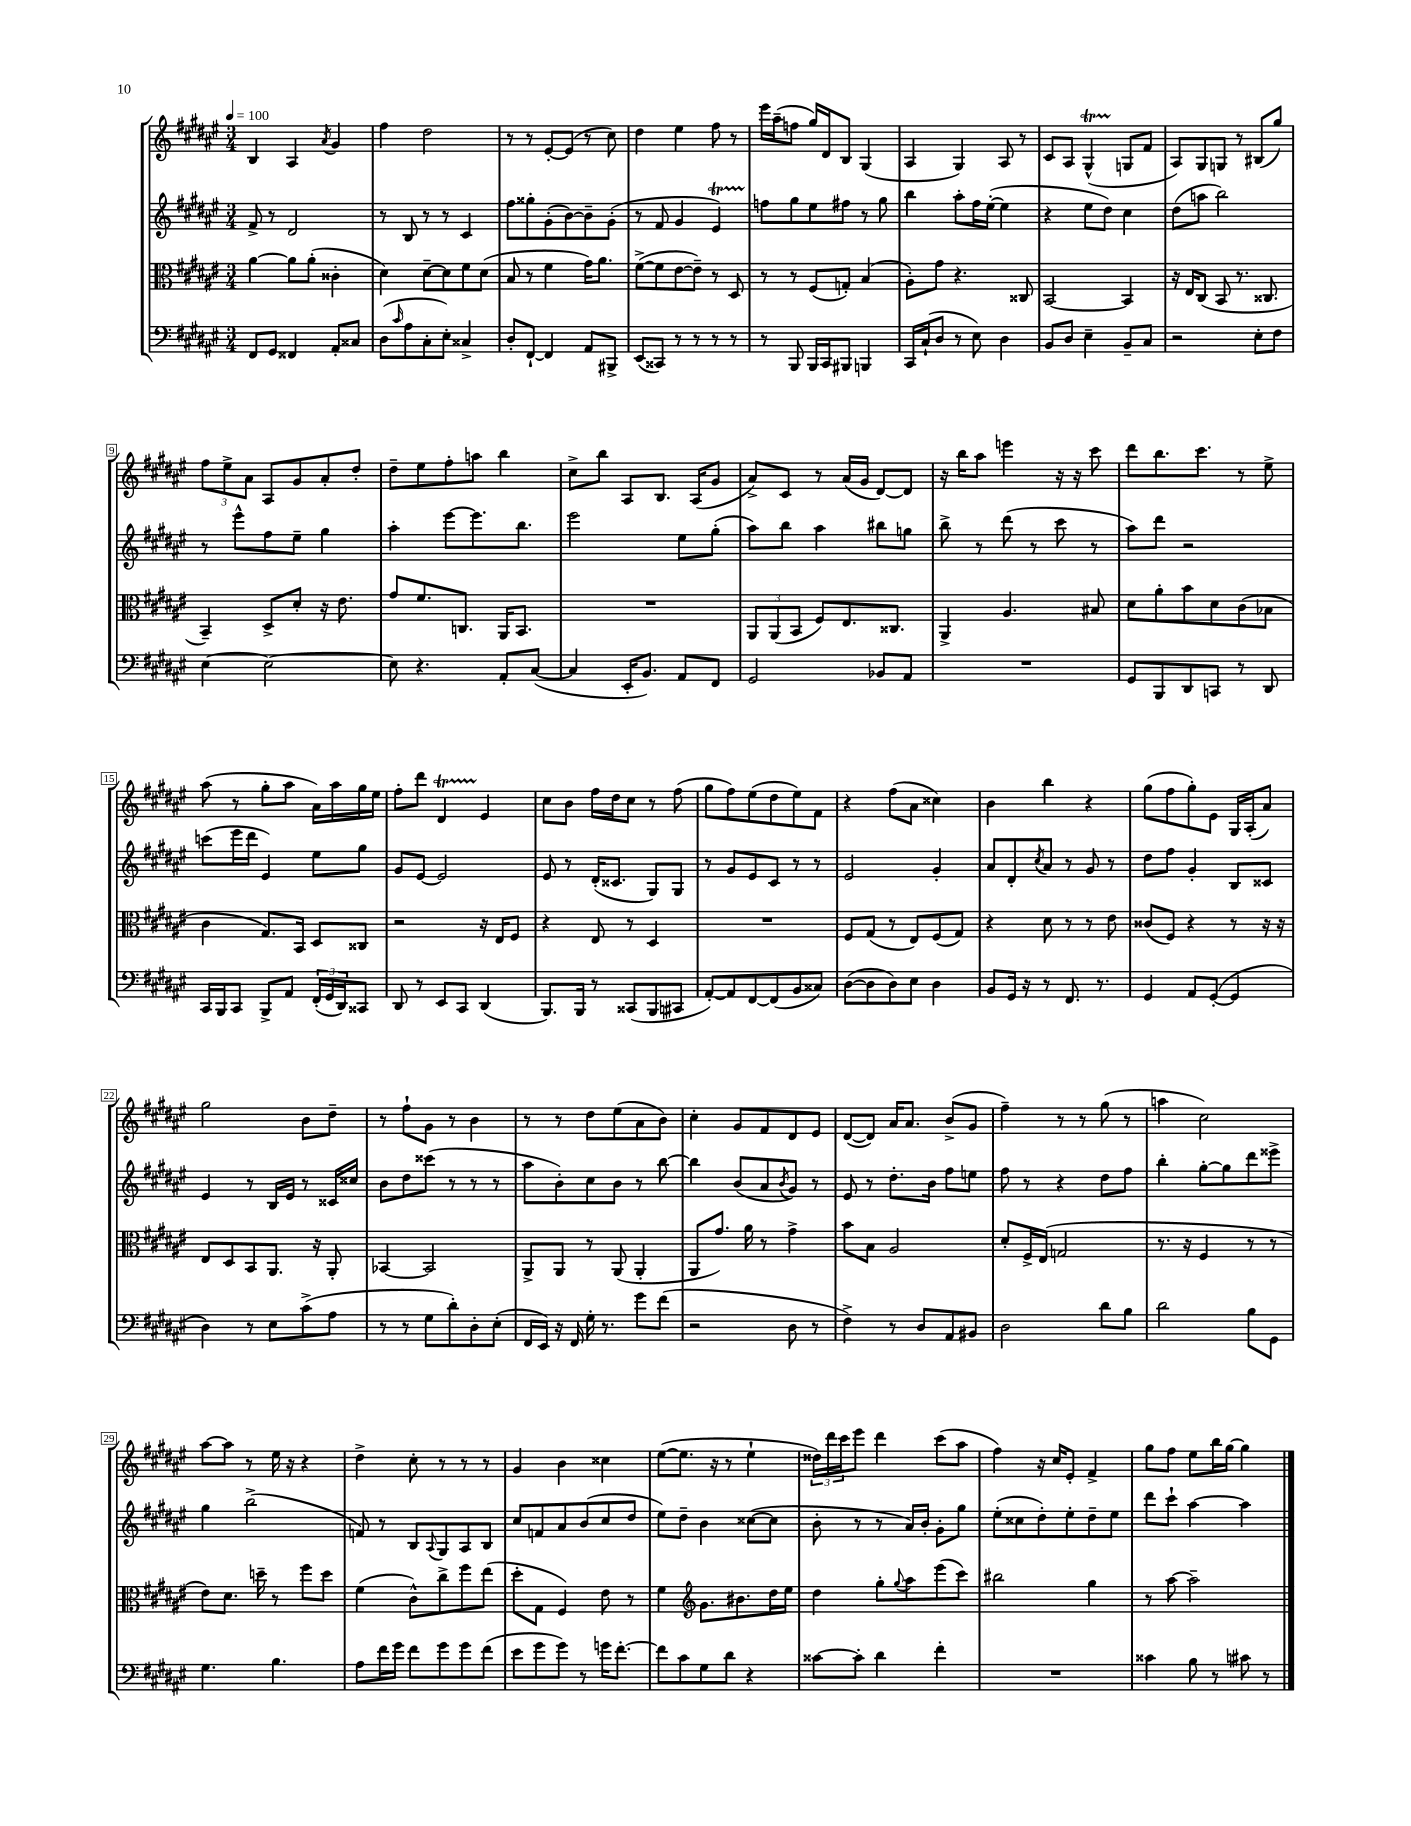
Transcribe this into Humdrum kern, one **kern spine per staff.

**kern	**kern	**kern	**kern
*staff4	*staff3	*staff2	*staff1
*clefF4	*clefC3	*clefG2	*clefG2
*k[f#c#g#d#a#e#]	*k[f#c#g#d#a#e#]	*k[f#c#g#d#a#e#]	*k[f#c#g#d#a#e#]
*M3/4	*M3/4	*M3/4	*M3/4
*MM100	*MM100	*MM100	*MM100
8FF#/L	[4a#\	8f#^/	4B/
8GG#/J	.	8r	.
4FF##/	8a#\]L	2d#/	4A#/
.	(8a#'\J	.	.
.	.	.	8qa#/
8AA#'/L	4c##'\	.	4g#/
8C##/J	.	.	.
=	=	=	=
(8D#\L	4d#\)	8r	4ff#\
16qqc#/	.	.	.
8A#\	.	8B/	.
8C#'\	[8d#~\L	8r	2dd#\
8E#'\J)	8d#\]	8r	.
4C##^/	8f#\	4c#/	.
.	(8d#\J	.	.
=	=	=	=
8D#'/L	8B/	8ff#\L	8r
[8FF#`/J	8r	8gg##'\	8r
4FF#/]	4f#\	(8g#'\	[8e#'/L
.	.	[8b\)	(8e#/]J
8AA#/L	16g#\LK)	8b~\]	8r
.	8.a#\J	.	.
8BBB#^/J	.	(8g#'\J	8cc#\)
=	=	=	=
(8EE#/L	([8f#^\L	8r	4dd#\
8CC##/J)	8f#\]	8f#/	.
8r	[8e#\	4g#/	4ee#\
8r	8e#~\]J)	.	.
8r	8r	4e#/)	8ff#\
8r	8D#/	.	8r
=	=	=	=
8r	8r	8ff\L	16eee#\LL
.	.	.	(16aa#~\J
8BBB/	8r	8gg#\	8ff\J
16BBB/LL	(8F#/L	8ee#\	16gg#/LL)
16CC#/J	.	.	16d#/J
8BBB#/J	8G'/J)	8ff#\J	8B/J
4BBB/	(4B/	8r	(4G#/
.	.	8gg#\	.
=	=	=	=
16CC#/LL	8A#'\L)	4bb\	4A#/
(16C#`/J	.	.	.
8D#/J	8g#\J	.	.
8r	4.r	8aa#'\L	4G#/)
8E#\)	.	16ff#\L	.
.	.	([16ee#'\JJ	.
4D#\	.	4ee#\]	8A#/
.	8C##/	.	8r
=	=	=	=
8BB/L	[2BB/	4r	8c#/L
8D#/J	.	.	8A#/J
4E#~\	.	8ee#\L	(4G#^^/
.	.	8dd#\J)	.
8BB~/L	4BB/]	4cc#\	8G/L
8C#/J	.	.	8f#/J
=	=	=	=
2r	16r	(8dd#\L	8A#/L)
.	16E#/LK	.	.
.	(8C#/J	8aa\J	8G#/
.	8BB/	2bb\)	8G/J
.	8.r	.	8r
8E#'\L	.	.	(8B#/L
.	8.C##/	.	.
8F#\J	.	.	8gg#/J)
=	=	=	=
[4E#\	4BB~/)	8r	12ff#\L
.	.	.	12ee#^\
.	.	8eee#^^\L	.
.	.	.	12a#\J
2E#\_	8D#^/L	8ff#\	8A#/L
.	8d#'/J	8ee#~\J	8g#/
.	16r	4gg#\	8a#'/
.	8.e#\	.	.
.	.	.	8dd#'/J
=	=	=	=
8E#\]	8g#/L	4aa#'\	8dd#~\L
4.r	8.f#/	.	8ee#\
.	.	[8eee#\L	8ff#'\
.	8.C/J	.	.
.	.	8.eee#\]	8aa\J
8AA#'/L	16AA#/LK	.	4bb\
.	8.BB/J	8.bb\J	.
([8C#/J	.	.	.
=	=	=	=
4C#/]	2.r	2eee#\	8cc#^\L
.	.	.	8bb\J
16EE#'/LK	.	.	8A#/L
8.BB/J)	.	.	.
.	.	.	8.B/J
8AA#/L	.	8ee#\L	.
.	.	.	(16A#/LK
8FF#/J	.	(8gg#'\J	8g#/J
=	=	=	=
2GG#/	12AA#/L	8aa#\L)	8a#^/L)
.	(12AA#/	.	.
.	.	8bb\J	8c#/J
.	12BB/J	.	.
.	8F#/L)	4aa#\	8r
.	8.E#/	.	(16a#/LL
.	.	.	16g#/JJ
8BB-/L	.	8bb#\L	[8d#/L)
.	8.C##/J	.	.
8AA#/J	.	8gg\J	8d#/]J
=	=	=	=
2.r	4AA#^/	8bb^\	16r
.	.	.	16bb\LK
.	.	8r	8aa#\J
.	4.A#/	(8ddd#\	4eee\
.	.	8r	.
.	.	8ccc#\	16r
.	.	.	16r
.	8B#/	8r	8ccc#\
=	=	=	=
8GG#/L	8d#\L	8aa#\L)	8ddd#\L
8BBB/	8a#'\	8ddd#\J	8.bb\
8DD#/	8b\	2r	.
.	.	.	8.ccc#\J
8CC/J	8d#\	.	.
8r	(8c#\	.	8r
8DD#/	8B-\J	.	8ee#^\
=	=	=	=
16CC#/LL	4c#\	(8ccc\L	(8aa#\
16BBB/J	.	.	.
8CC#/J	.	16eee#\L	8r
.	.	16ddd#\JJ	.
8BBB^/L	8.G#/L)	4e#/)	8gg#'\L
8AA#/J	.	.	8aa#\J
.	16BB/Jk	.	.
(24FF#'/LL	8D#/L	8ee#\L	16a#\LL)
24GG#/	.	.	.
.	.	.	16aa#\
24DD#/J)	.	.	.
8CC##/J	8C##/J	8gg#\J	16gg#\
.	.	.	16ee#\JJ
=	=	=	=
8DD#/	2r	8g#/L	8ff#'\L
8r	.	[8e#/J	8ddd#\J
8EE#/L	.	2e#/]	4d#/
8CC#/J	.	.	.
(4DD#/	16r	.	4e#/
.	16E#/LK	.	.
.	8F#/J	.	.
=	=	=	=
8.BBB/L)	4r	8e#/	8cc#\L
.	.	8r	8b\J
16BBB/Jk	.	.	.
8r	8E#/	(16d#'/LK	16ff#\LL
.	.	8.c##/J	16dd#\J
(8CC##/L	8r	.	8cc#\J
8BBB/	4D#/	8G#/L)	8r
8CC#/J	.	8G#/J	(8ff#\
=	=	=	=
[8AA#'/L)	2.r	8r	8gg#\L
8AA#/]	.	8g#/L	8ff#\)
[8FF#/	.	8e#/	(8ee#\
(8FF#/]	.	8c#/J	8dd#\
8BB/	.	8r	8ee#\)
8C##/J)	.	8r	8f#\J
=	=	=	=
([8D#\L	8F#/L	2e#/	4r
8D#\]	(8G#/J	.	.
8D#\)	8r	.	(8ff#\L
8E#\J	8E#/L)	.	8a#\J
4D#\	(8F#/	4g#'/	4cc##\)
.	8G#/J)	.	.
=	=	=	=
8BB/L	4r	8a#/L	4b\
16GG#/Jk	.	8d#'/	.
16r	.	.	.
.	.	8qcc#/	.
8r	8d#\	8a#/J	4bb\
8.FF#/	8r	8r	.
.	8r	8g#/	4r
8.r	.	.	.
.	8e#\	8r	.
=	=	=	=
4GG#/	(8c##/L	8dd#\L	(8gg#\L
.	8F#/J)	8ff#\J	8ff#\
8AA#/L	4r	4g#'/	8gg#'\)
([8GG#'/J	.	.	8e#\J
4GG#/]	8r	8B/L	16G#/LL
.	.	.	(16A#'/J
.	16r	8c##/J	8a#/J)
.	16r	.	.
=	=	=	=
4D#\)	8E#/L	4e#/	2gg#\
.	8D#/	.	.
8r	8BB/	8r	.
8E#\L	8.AA#/J	16B/LL	.
.	.	16e#/JJ	.
(8c#^\	.	8r	8b\L
.	16r	.	.
8A#\J	8AA#'/	16c##/LL	8dd#~\J
.	.	16cc##/JJ	.
=	=	=	=
8r	[4BB-/	8b\L	8r
8r	.	8dd#\	8ff#`\L
8G#\L	2BB-/]	(8ccc##\J	8g#\J
8d#'\)	.	8r	8r
8D#'\	.	8r	4b\
(8E#'\J	.	8r	.
=	=	=	=
16FF#/LL	8AA#^/L	8aa#\L	8r
16EE#/JJ)	.	.	.
16r	8AA#/J	8b'\)	8r
16FF#/	.	.	.
16G#'\	8r	8cc#\	8dd#\L
8.r	.	.	.
.	(8AA#/	8b\J	(8ee#\
8g#\L	4AA#'/	8r	8a#\
(8f#\J	.	[8bb\	8b\J)
=	=	=	=
2r	8AA#/L	4bb\]	4cc#'\
.	8.g#/J)	.	.
.	.	(8b/L	8g#/L
.	16a#\	.	.
.	8r	8a#/	8f#/
.	.	8qb/	.
8D#\	4g#^\	8g#/J)	8d#/
8r	.	8r	8e#/J
=	=	=	=
4F#^\)	8b\L	8e#/	([8d#/L
.	8B\J	8r	8d#/]J)
8r	2A#/	8.dd#'\L	16a#/LK
.	.	.	8.a#/J
8D#/L	.	.	.
.	.	16b\Jk	.
8AA#/	.	8ff#\L	(8b^/L
8BB#/J	.	8ee\J	8g#/J
=	=	=	=
2D#\	8d#'/L	8ff#\	4ff#~\)
.	16F#^/L	8r	.
.	(16E#/JJ	.	.
.	2G/	4r	8r
.	.	.	8r
8d#\L	.	8dd#\L	(8gg#\
8B\J	.	8ff#\J	8r
=	=	=	=
2d#\	8.r	4bb'\	4aa\
.	16r	.	.
.	4F#/	[8gg#'\L	2cc#\)
.	.	8gg#\]	.
8B\L	8r	8ddd#\	.
8GG#\J	8r	8eee##^\J	.
=	=	=	=
4.G#\	8e#\L)	4gg#\	[8aa#\L
.	8.d#\J	.	8aa#\]J
.	.	(2bb^\	8r
.	16dd~\	.	.
4.B\	8r	.	16ee#\
.	.	.	16r
.	8ff#\L	.	4r
.	8dd\J	.	.
=	=	=	=
8A#\L	(4f#\	8f/)	4dd#^\
16f#\L	.	8r	.
16g#\JJ	.	.	.
8f#\L	8c#^^\L)	8B/L	8cc#'\
.	.	8qqA#/	.
8g#\	8cc#^\	8G#/	8r
8g#\	8ff#\	8A#/	8r
(8f#\J	(8ee#\J	8B/J	8r
=	=	=	=
8e#\L	8dd#'\L	8cc#/L	4g#/
8g#\	8G#\J	8f/	.
8g#\J)	4F#/)	8a#/	4b\
8r	.	(8b/	.
16g\LK	8e#\	8cc#/	4cc##\
[8.f#'\J	.	.	.
.	8r	8dd#/J	.
=	=	=	=
8f#\]L	4f#\	8ee#\L)	([8ee#\L
8c#\	.	8dd#~\J	8.ee#\]J
*	*clefG2	*	*
8G#\	8.g#\L	4b\	.
.	.	.	16r
8d#\J	.	.	8r
.	8.b#\	.	.
4r	.	([8cc##\L	4ee#`\
.	16dd#\L	8cc##\]J	.
.	16ee#\JJ	.	.
=	=	=	=
[8c##\L	4dd#\	8b'\	24dd##\LL)
.	.	.	24ddd#\
.	.	.	24ccc#\J
8c##'\]J	.	8r	8eee#\J
4d#\	8gg#'\L	8r	4ddd#\
.	8qqgg#/	.	.
.	8aa#\	16a#/LL)	.
.	.	16b'/JJ	.
4f#'\	(8eee#\	8g#'\L	(8ccc#\L
.	8ccc#\J)	8gg#\J	8aa#\J
=	=	=	=
2.r	2bb#\	(8ee#'\L	4ff#\)
.	.	8cc##\	.
.	.	8dd#'\)	16r
.	.	.	16cc#/LK
.	.	8ee#'\	8e#'/J
.	4gg#\	8dd#~\	4f#^/
.	.	8ee#\J	.
=	=	=	=
4c##\	8r	8ddd#\L	8gg#\L
.	[8aa#\	8ccc#`\J	8ff#\J
8B\	2aa#~\]	[4aa#\	8ee#\L
8r	.	.	16bb\L
.	.	.	[16gg#\JJ
8c#\	.	4aa#\]	4gg#\]
8r	.	.	.
==	==	==	==
*-	*-	*-	*-
